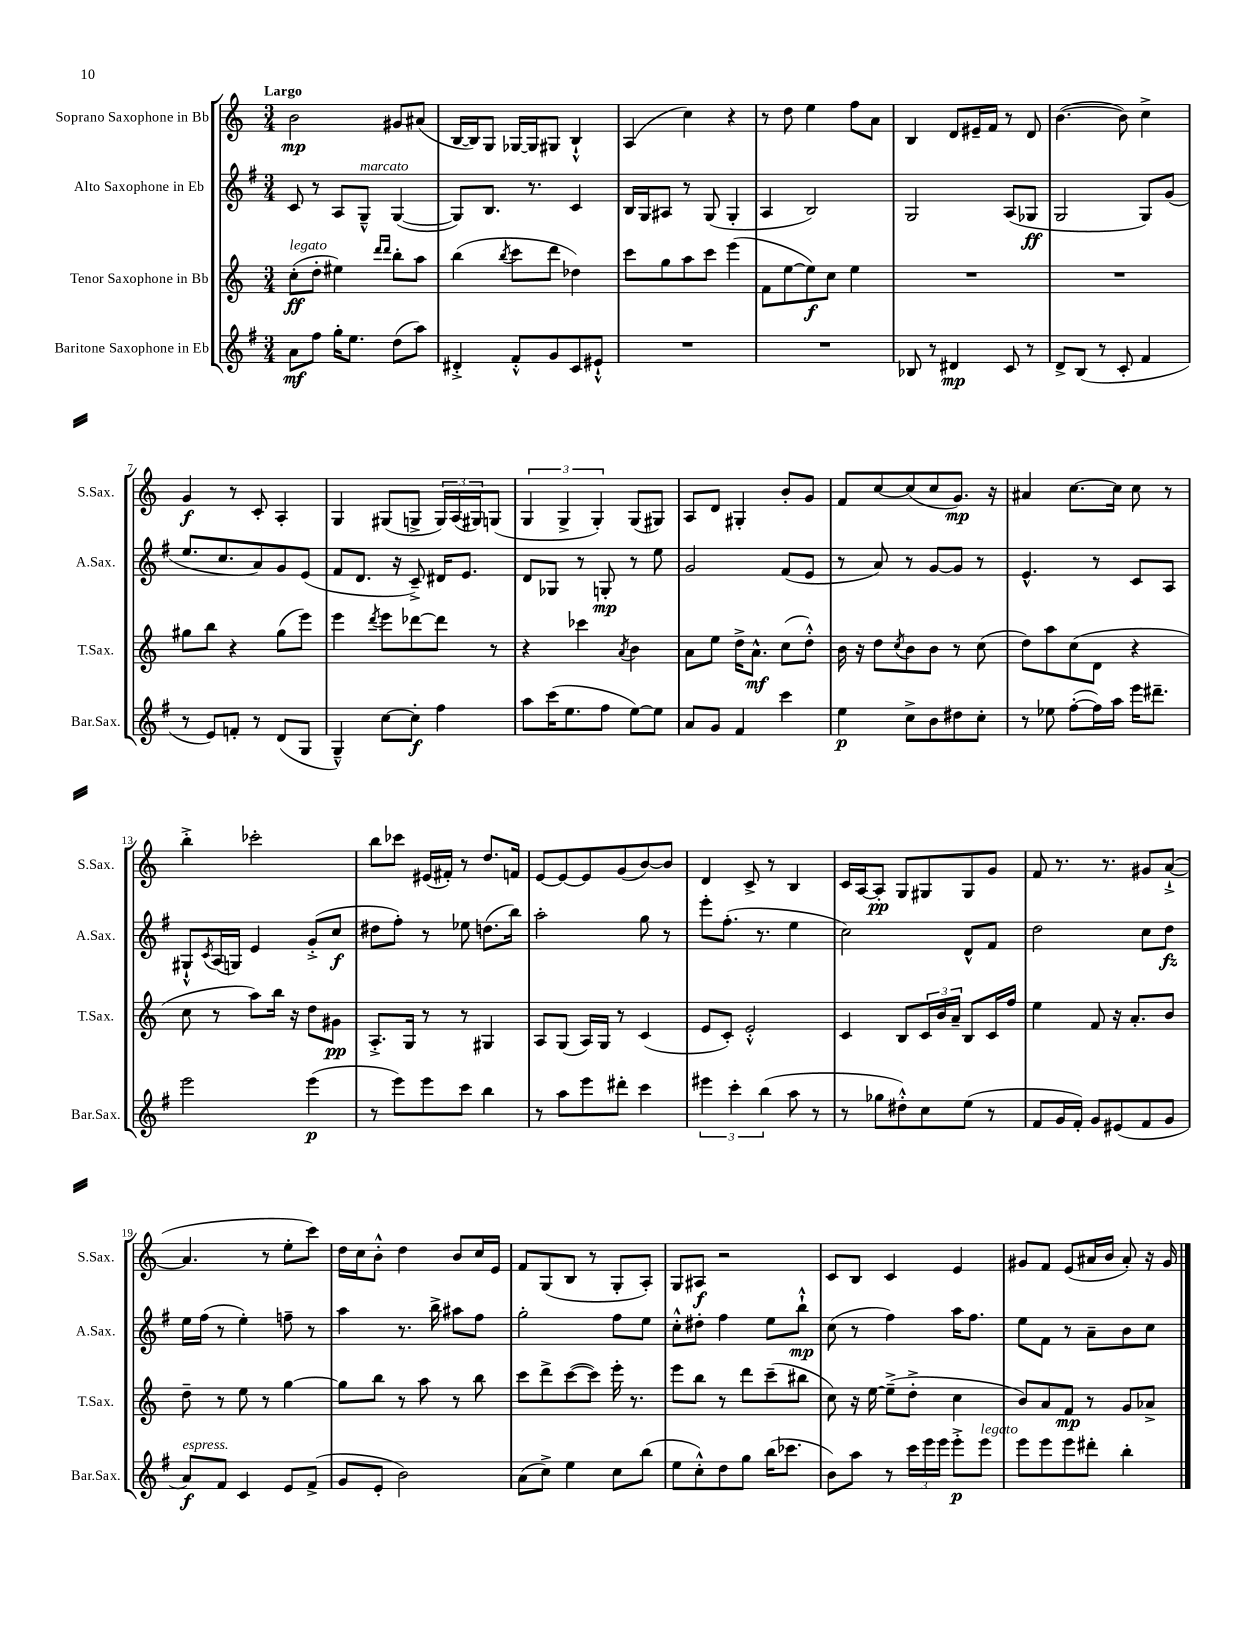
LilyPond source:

<<
\new StaffGroup <<
\new Staff = "s0" \with { instrumentName = "Soprano Saxophone in Bb" shortInstrumentName = "S.Sax." } {
    \clef treble \key c \major \numericTimeSignature \time 3/4 \tempo "Largo"
    b'2\mp gis'8 ais'8( |
    b16~ b16) g8 ges16~ ges16 gis8 b4-!-^ |
    a4( c''4) r4 |
    r8 d''8 e''4 f''8 a'8 |
    b4 d'8 eis'16-- f'16 r8 d'8 |
    b'4.~( b'8) c''4-> |
    g'4\f r8 c'8-. a4-. |
    g4 gis8( g8-> \tuplet 3/2 { g16) a16( gis16) } g8( |
    \tuplet 3/2 { g4 g4-> g4-.) } g8( gis8) |
    a8 d'8 gis4-. b'8-. g'8 |
    f'8 c''8~ c''8( c''8 g'8.\mp) r16 |
    ais'4 c''8.~ c''16 c''8 r8 |
    b''4-.-> ces'''2-. |
    b''8 ces'''8 eis'16( fis'16-.) r8 d''8. f'16 |
    e'8~ e'8~ e'8 g'8( b'8~) b'8 |
    d'4 c'8-> r8 b4 |
    c'16 a16~ a8-.\pp g8 gis8 gis8 g'8 |
    f'8 r8. r8. gis'8 a'8~-!->( |
    a'4. r8 e''8-. c'''8) |
    d''16 c''16 b'8-.-^ d''4 b'8 c''16 e'16 |
    f'8 g8( b8 r8 g8-. a8-.) |
    g8 ais8\f r2 |
    c'8 b8 c'4 e'4 |
    gis'8 f'8 e'8( ais'16 b'16 ais'8-.) r16 gis'16 \bar "|." |
}
\new Staff = "s1" \with { instrumentName = "Alto Saxophone in Eb" shortInstrumentName = "A.Sax." } {
    \clef treble \key g \major \numericTimeSignature \time 3/4
    c'8 r8 a8 g8---^^\markup { \italic "marcato" } g4~( |
    g8) b8. r8. c'4 |
    b16 g16 ais8 r8 g8( g4-. |
    a4 b2) |
    g2 a8( ges8\ff |
    g2 g8) g'8( |
    e''8. c''8. a'8) g'8 e'8( |
    fis'8 d'8. r16 c'8--->) dis'16 e'8. |
    d'8 ges8 r8 g8-.\mp r8 e''8 |
    g'2 fis'8( e'8 |
    r8 a'8) r8 g'8~ g'8 r8 |
    e'4.-^ r8 c'8 a8 |
    gis8-!-^ \acciaccatura { c'8 } a16( g16) e'4 g'8-.->( c''8\f |
    dis''8 fis''8-.) r8 ees''8 d''8.( b''16) |
    a''2-. g''8 r8 |
    e'''8-. fis''8.-.( r8. e''4 |
    c''2) d'8-^ fis'8 |
    d''2 c''8 d''8\fz |
    e''16 fis''16( r8 e''4-.) f''8-- r8 |
    a''4 r8. b''16-> ais''8 fis''8 |
    g''2-. fis''8 e''8 |
    c''8-.-^ dis''8-. fis''4 e''8 b''8-!-^\mp |
    c''8( r8 fis''4) a''16 fis''8. |
    e''8 fis'8 r8 a'8-- b'8 c''8 \bar "|." |
}
\new Staff = "s2" \with { instrumentName = "Tenor Saxophone in Bb" shortInstrumentName = "T.Sax." } {
    \clef treble \key c \major \numericTimeSignature \time 3/4
    c''8-.\ff^\markup { \italic "legato" }( d''8-. eis''4) \grace { d'''16 d'''16 } b''8-. a''8 |
    b''4( \acciaccatura { b''8 } c'''8 d'''8 des''4) |
    c'''8 g''8 a''8 c'''8 e'''4( |
    f'8 e''8~ e''8\f) c''8 e''4 |
    R2. |
    R2. |
    gis''8 b''8 r4 gis''8( e'''8) |
    e'''4 \acciaccatura { d'''8 } e'''8 des'''8~ des'''8 r8 |
    r4 ces'''4 \acciaccatura { a'8 } b'4 |
    a'8 e''8 d''16-> a'8.-^\mf c''8( d''8-.-^) |
    b'16 r16 d''8 \acciaccatura { c''8 } b'8 b'8 r8 c''8( |
    d''8) a''8 c''8( d'8 r4 |
    c''8 r8 a''8) b''16 r16 d''8 gis'8\pp |
    a8.-.-> g16 r8 r8 gis4 |
    a8 g8( a16) g16 r8 c'4( |
    e'8 c'8-.) e'2-.-^ |
    c'4 b8 \tuplet 3/2 { c'16 b'16 a'16-- } b8 c'16 f''16 |
    e''4 f'8 r16 a'8.-. b'8 |
    d''8-- r8 e''8 r8 g''4~ |
    g''8 b''8 r8 a''8 r8 b''8 |
    c'''8 d'''8-> c'''8~( c'''8) e'''16-. r8. |
    e'''8 b''8 r8 d'''8 c'''8--( bis''8 |
    c''8) r16 e''16~ e''8--->( d''8-.-> c''4 |
    b'8) a'8 f'8\mp r8 g'8 aes'8-> \bar "|." |
}
\new Staff = "s3" \with { instrumentName = "Baritone Saxophone in Eb" shortInstrumentName = "Bar.Sax." } {
    \clef treble \key g \major \numericTimeSignature \time 3/4
    a'8\mf fis''8 g''16-. e''8. d''8( a''8) |
    dis'4-.-> fis'8-.-^ g'8 c'8 eis'8-!-^ |
    R2. |
    R2. |
    bes8 r8 dis'4\mp c'8 r8 |
    d'8-> b8( r8 c'8-. fis'4 |
    r8 e'8) f'8-. r8 d'8( g8 |
    g4---^) c''8~ c''8-.\f fis''4 |
    a''8 c'''16( e''8. fis''8 e''8~) e''8 |
    a'8 g'8 fis'4 c'''4 |
    e''4\p c''8-> b'8 dis''8 c''8-. |
    r8 ees''8 fis''8~-.( fis''16) a''16 e'''16 dis'''8.-- |
    e'''2 e'''4\p( |
    r8 e'''8) e'''8 c'''8 b''4 |
    r8 a''8 e'''8 dis'''8-. c'''4 |
    \tuplet 3/2 { eis'''4 c'''4-. b''4( } a''8 r8 |
    r8 ges''8 dis''8-.-^) c''8 e''8( r8 |
    fis'8 g'16 fis'16-.) g'8 eis'8( fis'8 g'8 |
    a'8\f^\markup { \italic "espress." }) fis'8 c'4 e'8 fis'8->( |
    g'8 e'8-. b'2) |
    a'8( c''8->) e''4 c''8 b''8( |
    e''8 c''8-.-^) d''8 g''8 b''16( ces'''8. |
    b'8) a''8 r8 \tuplet 3/2 { c'''16 e'''16 e'''16 } e'''8-.->\p e'''8^\markup { \italic "legato" } |
    e'''8 e'''8 e'''8 dis'''8-. b''4-. \bar "|." |
}
>>
>>
